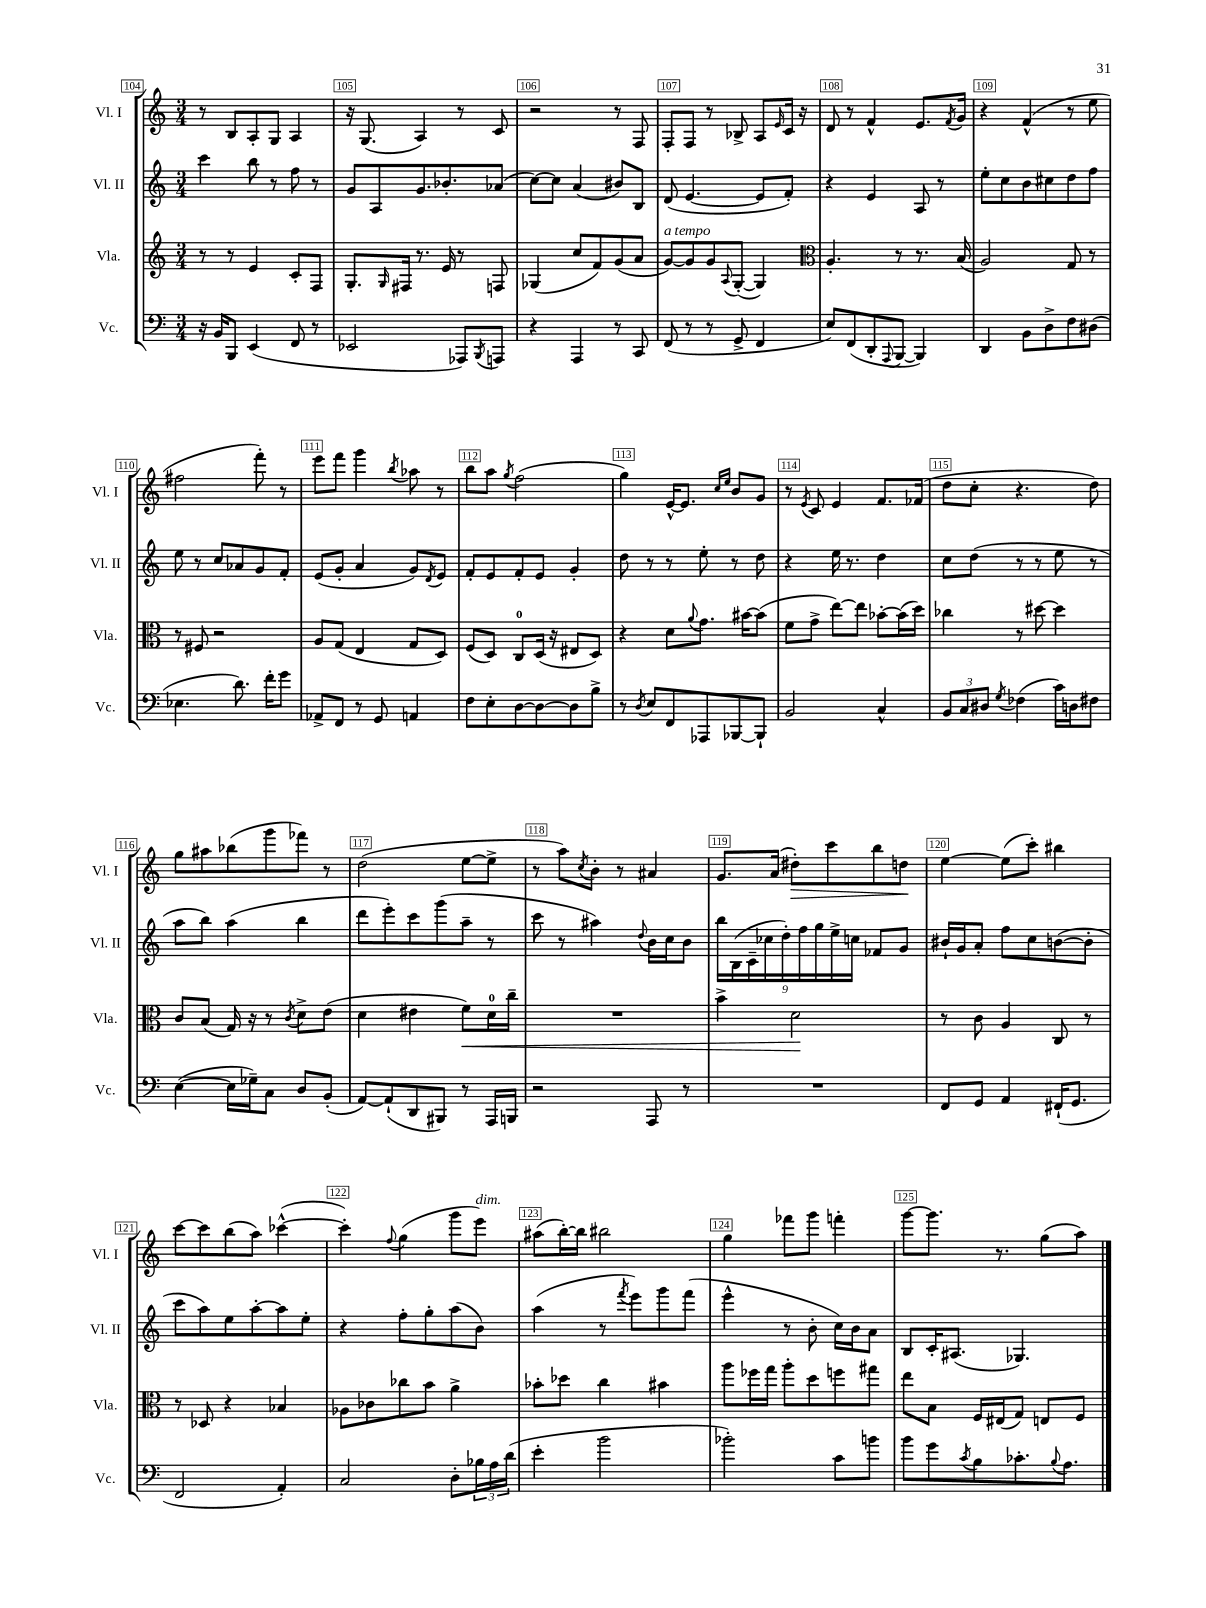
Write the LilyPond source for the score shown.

<<
\new StaffGroup <<
\new Staff = "s0" \with { instrumentName = "Vl. I" shortInstrumentName = "Vl. I" } {
    \clef treble \key c \major \numericTimeSignature \time 3/4
    r8 b8 a8-. g8 a4 |
    r16 g8.( a4) r8 c'8 |
    r2 r8 f8 |
    f8-. f8 r8 bes8-> a8 \grace { e'16 } c'16 r16 |
    d'8 r8 f'4-^ e'8. \acciaccatura { f'8 } g'16 |
    r4 f'4-^( r8 e''8 |
    fis''2 f'''8-.) r8 |
    e'''8 f'''8 g'''4 \acciaccatura { b''8 } aes''8 r8 |
    b''8 a''8 \acciaccatura { g''8 } f''2( |
    g''4) e'16~-^ e'8. \grace { c''16 e''16 } b'8 g'8 |
    r8 \acciaccatura { e'8 } c'8 e'4 f'8. fes'16( |
    d''8 c''8-. r4. d''8) |
    g''8 ais''8 bes''8( g'''8 fes'''8) r8 |
    d''2( e''8~ e''8-> |
    r8 a''8) \acciaccatura { c''8 } b'8-. r8 ais'4 |
    g'8. a'16( dis''8-.\>) c'''8 b''8 d''8\! |
    e''4~ e''8( c'''8-.) bis''4 |
    c'''8~ c'''8 b''8( a''8) ces'''4~-^( |
    ces'''4-.) \appoggiatura { f''8 } g''4( g'''8 e'''8^\markup { \italic "dim." }) |
    ais''8( b''16~-.) b''16 bis''2 |
    g''4 fes'''8 g'''8 f'''4-. |
    g'''8~ g'''8. r8. g''8( a''8) \bar "|." |
}
\new Staff = "s1" \with { instrumentName = "Vl. II" shortInstrumentName = "Vl. II" } {
    \clef treble \key c \major \numericTimeSignature \time 3/4
    c'''4 b''8 r8 f''8 r8 |
    g'8 a8 g'8. bes'8.-. aes'8( |
    c''8~) c''8 a'4( bis'8) b8 |
    d'8( e'4.~ e'8 f'8-.) |
    r4 e'4 a8 r8 |
    e''8-. c''8 b'8 cis''8 d''8 f''8 |
    e''8 r8 c''8 aes'8 g'8 f'8-. |
    e'8( g'8-. a'4 g'8) \acciaccatura { d'8 } e'8 |
    f'8-. e'8 f'8-. e'8 g'4-. |
    d''8 r8 r8 e''8-. r8 d''8 |
    r4 e''16 r8. d''4 |
    c''8 d''8( r8 r8 e''8 r8 |
    a''8 b''8) a''4( b''4 |
    d'''8 e'''8-.) c'''8 g'''8( a''8-- r8 |
    c'''8 r8 ais''4) \appoggiatura { d''8 } b'16 c''16 b'8 |
    \tuplet 9/8 { b''16 b16( c'16-- ces''16 d''16-.) f''16 g''16 e''16-> c''16 } fes'8 g'8 |
    bis'16-! g'16 a'8-. f''8 c''8 b'8~( b'8-. |
    c'''8 a''8) e''8 a''8~-. a''8 e''8-. |
    r4 f''8-. g''8-. a''8( b'8) |
    a''4( r8 \acciaccatura { f'''8 } e'''8) g'''8 f'''8( |
    e'''4-^ r8 b'8-. c''16) b'16 a'8 |
    b8 c'16-. ais8.( ges4.) \bar "|." |
}
\new Staff = "s2" \with { instrumentName = "Vla." shortInstrumentName = "Vla." } {
    \clef treble \key c \major \numericTimeSignature \time 3/4
    r8 r8 e'4 c'8-. f8 |
    g8.-. \grace { g16 } fis16 r8. e'16 r8 f8 |
    ges4( c''8 f'8) g'8( a'8 |
    g'8~^\markup { \italic "a tempo" }) g'8 g'8 \appoggiatura { a8 } g8~-.( g4) |
    \clef alto a4.-. r8 r8. b16( |
    a2) g8 r8 |
    r8 fis8 r2 |
    a8 g8( e4 g8 d8) |
    f8( d8) c8-0 d16( r16 eis8 d8) |
    r4 d'8 \appoggiatura { a'8 } g'8. bis'16~ bis'8( |
    f'8 g'8-> e''8~) e''8 bes'8~-. bes'16( d''16) |
    ces''4 r8 dis''8~ dis''4 |
    c'8 b8( g16) r16 r8 \acciaccatura { c'8 } d'8-> e'8( |
    d'4 eis'4 f'8\<) d'16-0 c''16-- |
    R2. |
    b'4-> d'2\! |
    r8 c'8 a4 c8 r8 |
    r8 des8 r4 bes4 |
    aes8 ces'8 ces''8 b'8 a'4-> |
    bes'8-. des''8 c''4 bis'4 |
    a''8 fes''16 g''16 a''8-. d''8 f''8 gis''8 |
    e''8 b8 f16 eis16( g8) e8 f8 \bar "|." |
}
\new Staff = "s3" \with { instrumentName = "Vc." shortInstrumentName = "Vc." } {
    \clef bass \key c \major \numericTimeSignature \time 3/4
    r16 b,16 b,,8 e,4( f,8 r8 |
    ees,2 aes,,8) \acciaccatura { b,,8 } a,,8 |
    r4 a,,4 r8 c,8 |
    f,8( r8 r8 g,8-> f,4 |
    e8) f,8( d,8-. \appoggiatura { a,,8 } b,,8~ b,,4) |
    d,4 b,8 d8-> f8 dis8( |
    ees4. d'8.) f'16-. g'8 |
    aes,8-> f,8 r8 g,8 a,4 |
    f8 e8-. d8~ d8~ d8 b8-> |
    r8 \acciaccatura { d8 } e8 f,8 aes,,8 bes,,8~ bes,,8-! |
    b,2 c4-^ |
    \tuplet 3/2 { b,8 c8 dis8 } \acciaccatura { g8 } fes4( c'16) d16 fis8 |
    e4~( e16 ges16--) c8 d8 b,8-.( |
    a,8~) a,8-!( d,8 bis,,8) r8 a,,16 b,,16 |
    r2 a,,8 r8 |
    R2. |
    f,8 g,8 a,4 fis,16-!( g,8. |
    f,2 a,4-.) |
    c2 d8-. \tuplet 3/2 { bes16 a16 d'16( } |
    e'4-. b'2 |
    bes'2-.) c'8 b'8 |
    b'8 g'8 \acciaccatura { c'8 } b8 ces'8.-. \appoggiatura { b8 } a8. \bar "|." |
}
>>
>>
\layout { \context { \Score currentBarNumber = #104 \override BarNumber.break-visibility = ##(#f #t #t) barNumberVisibility = #all-bar-numbers-visible \override BarNumber.stencil = #(make-stencil-boxer 0.1 0.3 ly:text-interface::print) } }
